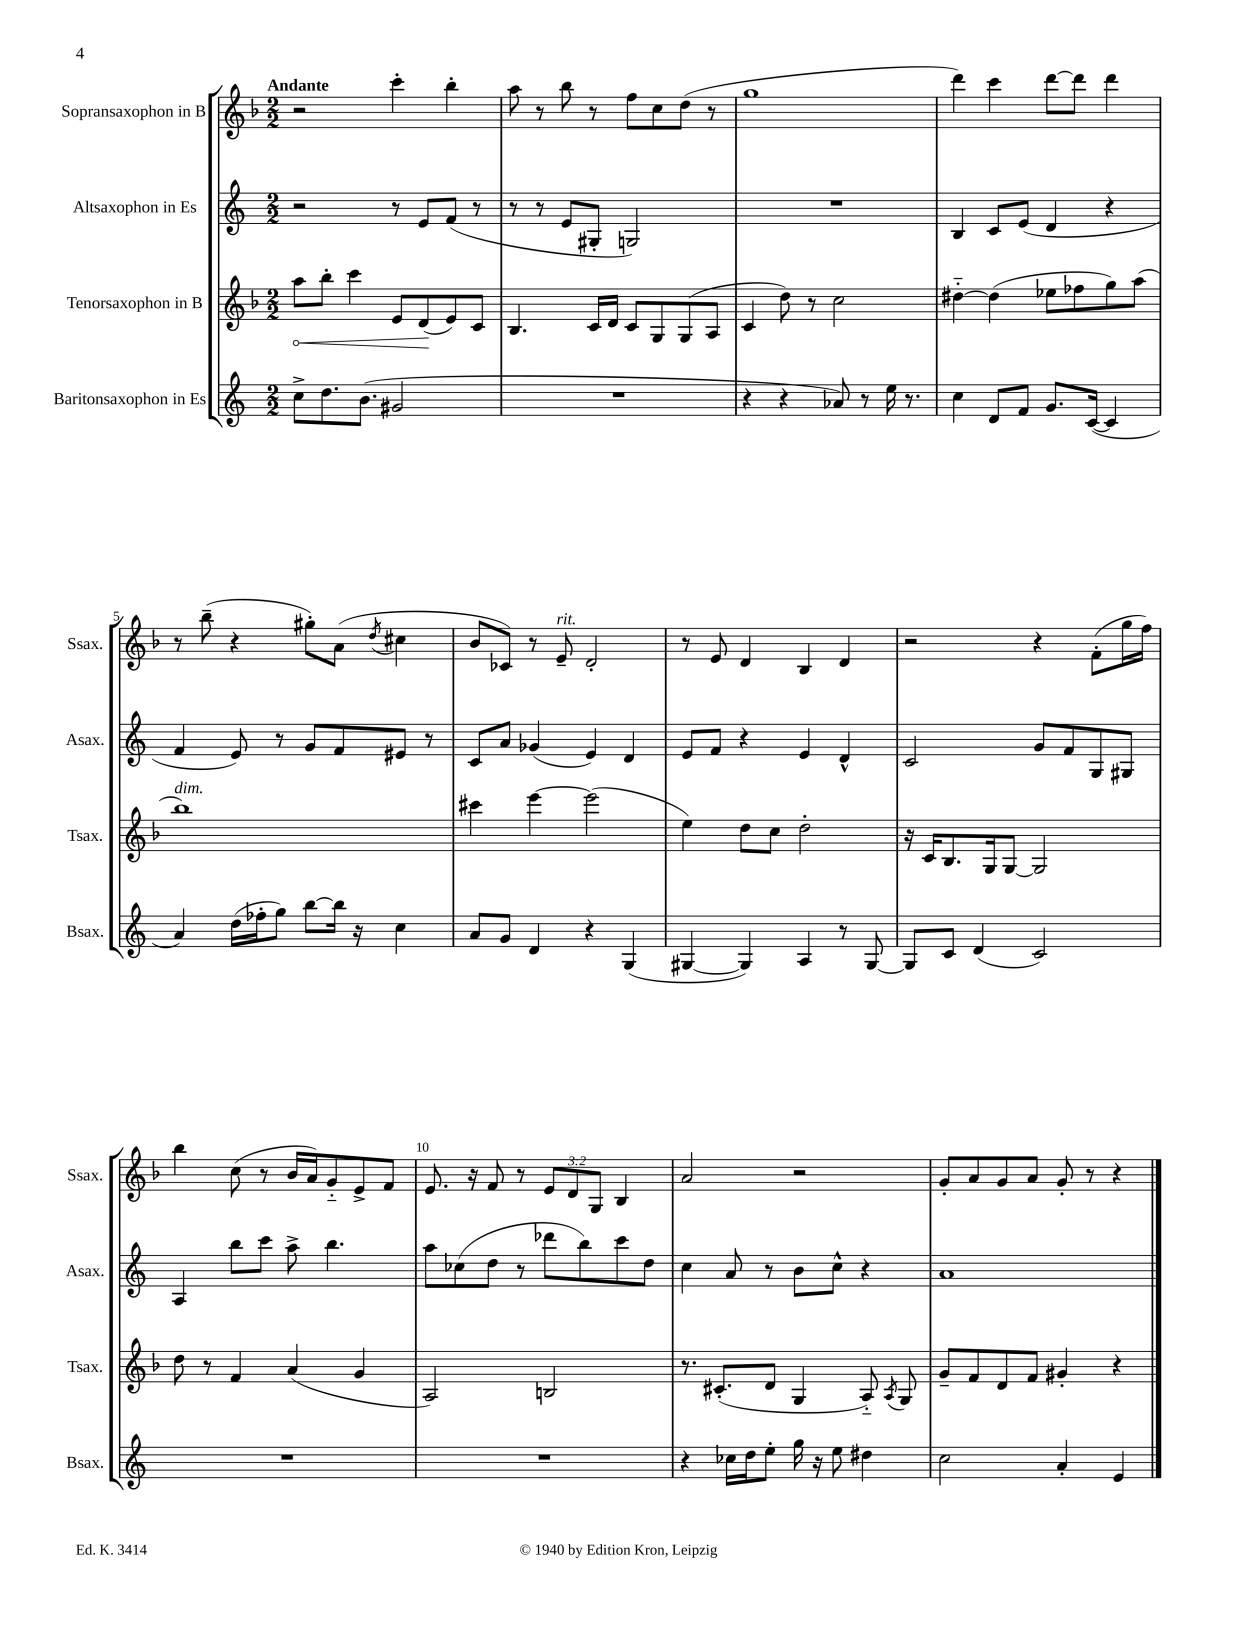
<<
\new StaffGroup <<
\new Staff = "s0" \with { instrumentName = "Sopransaxophon in B" shortInstrumentName = "Ssax." } {
    \clef treble \key f \major \numericTimeSignature \time 2/2 \override Staff.TupletNumber.text = #tuplet-number::calc-fraction-text \tempo "Andante"
    \autoBeamOff r2 c'''4-. bes''4-. |
    a''8 r8 bes''8 r8 f''8[ c''8 d''8]( r8 |
    g''1 |
    d'''4) c'''4 d'''8[~ d'''8] d'''4 |
    r8 bes''8--( r4 gis''8[-.) a'8]( \acciaccatura { d''8 } cis''4 |
    bes'8[ ces'8]) r8 e'8--^\markup { \italic "rit." } d'2-. |
    r8 e'8 d'4 bes4 d'4 |
    r2 r4 f'8[-.( g''16 f''16]) |
    bes''4 c''8( r8 bes'16[ a'16) g'8-_ e'8-> f'8] |
    e'8. r16 f'8 r8 \tuplet 3/2 { e'8[ d'8 g8] } bes4 |
    a'2 r2 |
    g'8[-. a'8 g'8 a'8] g'8-. r8 r4 \bar "|." |
}
\new Staff = "s1" \with { instrumentName = "Altsaxophon in Es" shortInstrumentName = "Asax." } {
    \clef treble \key c \major \numericTimeSignature \time 2/2
    \autoBeamOff r2 r8 e'8[ f'8]( r8 |
    r8 r8 e'8[ gis8]-. g2) |
    R1 |
    b4 c'8[ e'8]( d'4 r4 |
    f'4 e'8) r8 g'8[ f'8 eis'8] r8 |
    c'8[ a'8] ges'4( e'4) d'4 |
    e'8[ f'8] r4 e'4 d'4-^ |
    c'2 g'8[ f'8 g8 gis8] |
    a4 b''8[ c'''8] a''8-> b''4. |
    a''8[ ces''8( d''8] r8 des'''8[ b''8) c'''8 d''8] |
    c''4 a'8 r8 b'8[ c''8]-^ r4 |
    a'1 \bar "|." |
}
\new Staff = "s2" \with { instrumentName = "Tenorsaxophon in B" shortInstrumentName = "Tsax." } {
    \clef treble \key f \major \numericTimeSignature \time 2/2
    \autoBeamOff \once \override Hairpin.circled-tip = ##t a''8[\< bes''8]-. c'''4 e'8[ d'8\!( e'8) c'8] |
    bes4. c'16[ d'16] c'8[ g8 g8( a8] |
    c'4 d''8) r8 c''2 |
    dis''4~-_ dis''4( ees''8[ fes''8 g''8) a''8]( |
    bes''1^\markup { \italic "dim." }) |
    cis'''4 e'''4~ e'''2( |
    e''4) d''8[ c''8] d''2-. |
    r16 c'16[ bes8. g16 g8]~ g2 |
    d''8 r8 f'4 a'4( g'4 |
    a2) b2 |
    r8. cis'8.[-.( d'8] g4 a8-_) \acciaccatura { a8 } g8 |
    g'8[-- f'8 d'8 f'8] gis'4-. r4 \bar "|." |
}
\new Staff = "s3" \with { instrumentName = "Baritonsaxophon in Es" shortInstrumentName = "Bsax." } {
    \clef treble \key c \major \numericTimeSignature \time 2/2
    \autoBeamOff c''8[-> d''8. b'8.]( gis'2 |
    R1 |
    r4 r4 aes'8) r8 e''16 r8. |
    c''4 d'8[ f'8] g'8.[ c'16]~( c'4 |
    a'4) d''16[( fes''16-. g''8]) b''8[~ b''16] r16 c''4 |
    a'8[ g'8] d'4 r4 g4( |
    gis4~ gis4) a4 r8 gis8~ |
    gis8[ c'8] d'4( c'2) |
    R1 |
    R1 |
    r4 ces''16[ d''16 e''8]-. g''16 r16 e''8 dis''4 |
    c''2 a'4-. e'4 \bar "|." |
}
>>
>>
\layout { \context { \Score \override BarNumber.break-visibility = ##(#f #t #t) barNumberVisibility = #(every-nth-bar-number-visible 5) } }
